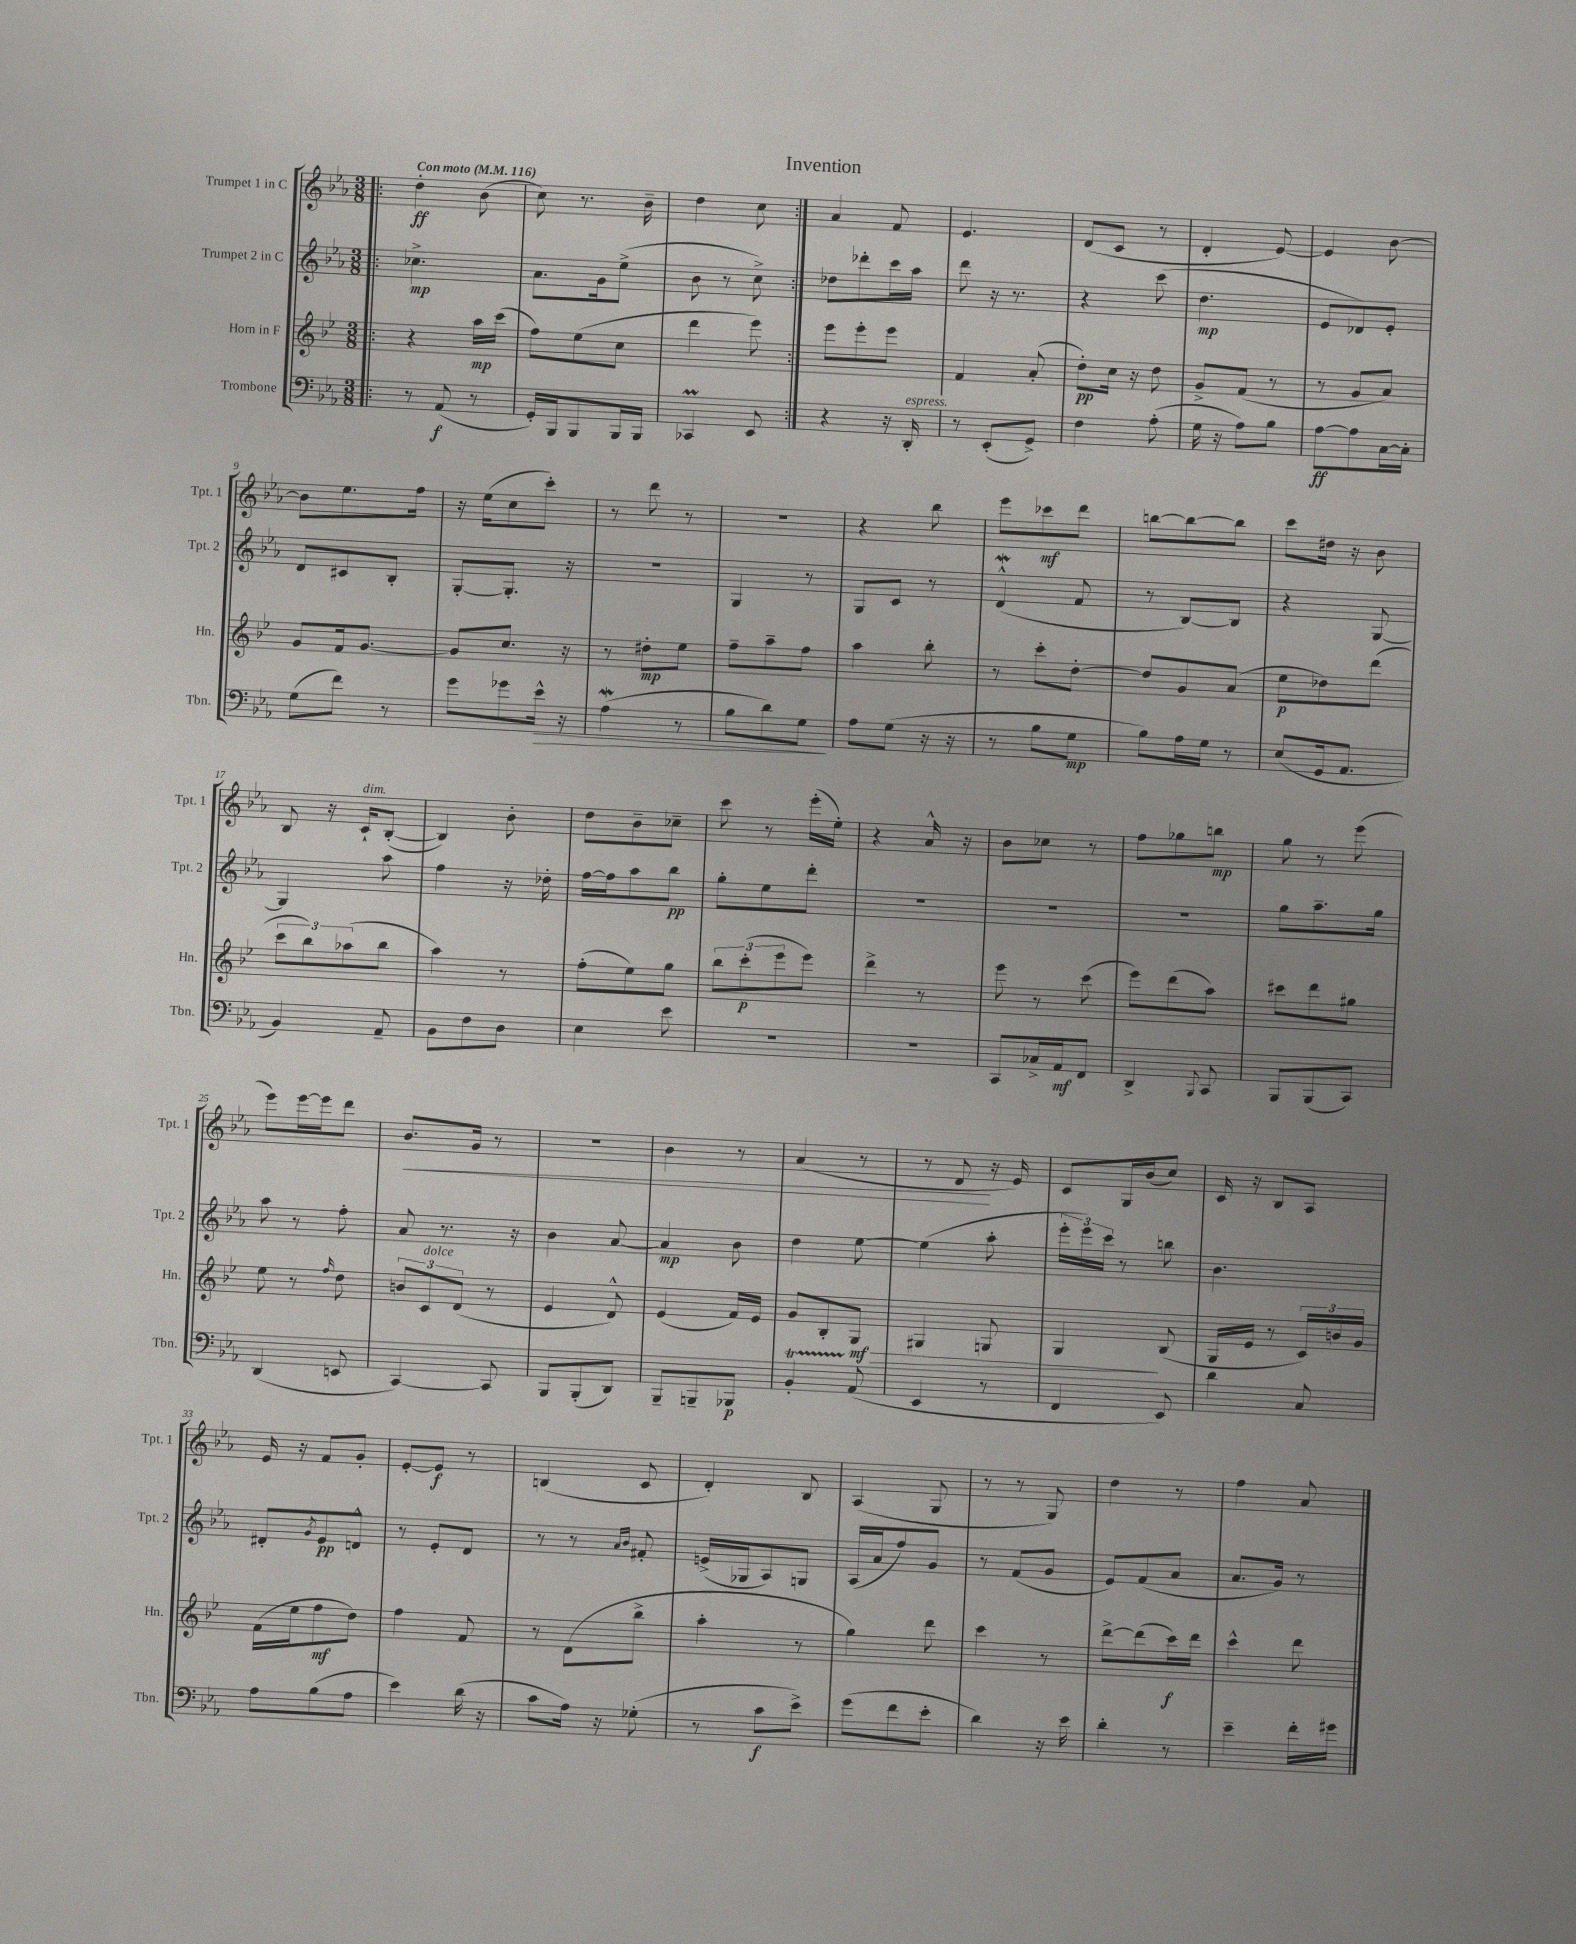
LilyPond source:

\header { title = "Invention" }
<<
\new StaffGroup <<
\new Staff = "s0" \with { instrumentName = "Trumpet 1 in C" shortInstrumentName = "Tpt. 1" } {
    \clef treble \key ees \major \numericTimeSignature \time 3/8 \tempo "Con moto" 4 = 116
    \repeat volta 2 { \bar ".|:" d''4-.\ff bes'8( |
    c''8) r8. bes'16-- |
    d''4 c''8 | }
    aes'4 f'8 |
    ees'4. |
    d'8( c'8 r8 |
    d'4-. ees'8~) |
    ees'4 bes'8~ |
    bes'8 ees''8. f''16 |
    r16 ees''16( c''8 c'''8-.) |
    r8 d'''8 r8 |
    R4. |
    r4 bes''8 |
    ees'''8 ces'''8\mf d'''8 |
    b''8~ b''8~ b''8 |
    c'''8 dis''16 r16 bes'8 |
    bes8 r16 c'16-!^\markup { \italic "dim." } bes8~-.( |
    bes4) bes'8-. |
    d''8 bes'8-- ces''8-- |
    c'''8 r8 ees'''16-.( ees''16-.) |
    r4 aes'16-^ r16 |
    bes'8 ces''8 r8 |
    f''8 ges''8 b''8\mp |
    g''8 r8 ees'''8( |
    ees'''8) ees'''16~ ees'''16 d'''8 |
    bes'8.\< g'16 r8 |
    R4. |
    bes'4 r8 |
    aes'4( r8 |
    r8 d'8\! r16 ees'16) |
    c'8 g16 bes'16( c''8) |
    c'16 r16 bes8 aes8 |
    ees'16 r16 f'8 g'8-. |
    ees'8~-. ees'8\f r8 |
    b4( c'8 |
    d'4-.) bes8 |
    aes4( g8 |
    r8 r8 g8) |
    d''4 r8 |
    f''4 aes'8 \bar "|." |
}
\new Staff = "s1" \with { instrumentName = "Trumpet 2 in C" shortInstrumentName = "Tpt. 2" } {
    \clef treble \key ees \major \numericTimeSignature \time 3/8
    \repeat volta 2 { \bar ".|:" ces''4.->\mp |
    aes'8. g'16 ees''8->( |
    bes'8 r8 c''8->) | }
    des''8 des'''8-. c'''16 aes''16 |
    d'''8 r16 r8. |
    r4 c'''8( |
    d''4.\mp |
    ees'8 des'8) ees'8-. |
    d'8 cis'8 bes8-. |
    g8~-. g8.-. r16 |
    R4. |
    g4 r8 |
    g8 c'8 r8 |
    d'4-^\mordent( f'8 |
    r8 bes8~) bes8 |
    r4 g8~ |
    g4 aes''8 |
    f''4 r16 des''16-. |
    f''16~ f''16 aes''8 bes''8\pp |
    g''8-. ees''8 d'''8-. |
    R4. |
    R4. |
    R4. |
    g''8 aes''8.-- g''16 |
    aes''8 r8 f''8-. |
    aes'8 r8. r16 |
    bes'4 aes'8~ |
    aes'4\mp bes'8 |
    d''4 ees''8~ |
    ees''4( aes''8-. |
    \tuplet 3/2 { ees'''16-. ees'''16) c'''16 } r8 b''8 |
    bes'4. |
    dis'8-. \acciaccatura { g'8 } ees'8\pp d'8-^ |
    r8 ees'8-. d'8 |
    r8 r8 \grace { aes'16 bes'16 } fis'8-. |
    e'16->( ges16 aes8) g8 |
    aes16( aes'16 f''8) g'8 |
    r8 f'8( g'8 |
    ees'8) f'8( aes'8 |
    aes'8. g'16) r8 \bar "|." |
}
\new Staff = "s2" \with { instrumentName = "Horn in F" shortInstrumentName = "Hn." } {
    \clef treble \key bes \major \numericTimeSignature \time 3/8
    \repeat volta 2 { \bar ".|:" r4 a''16\mp c'''16( |
    f''8) ees''8( c''8 |
    d'''4 ees'''8) | }
    ees'''8 ees'''8-. ees'''8 |
    f'4 a'8-.( |
    d''8-.\pp) c''16 r16 d''8 |
    g'8-> f'8( r8 |
    r8 g'8 a'8) |
    g'8 f'16 g'8.~ |
    g'8 c''8. r16 |
    r8 dis''8-.\mp ees''8 |
    f''8-- a''8-- f''8 |
    a''4 bes''8-. |
    r8 c'''8-. d''8~-. |
    d''8 g'8 a'8( |
    ees''8\p des''8) d'''8( |
    \tuplet 3/2 { c'''8 bes''8) aes''8( } bes''8 |
    a''4) r8 |
    f''8-.( ees''8) g''8 |
    \tuplet 3/2 { bes''8 c'''8-.\p( ees'''8 } ees'''8) |
    d'''4-> r8 |
    ees'''8 r8 c'''8( |
    ees'''8) d'''8( a''8) |
    cis'''8 d'''8 gis''8 |
    ees''8 r8 \grace { f''16 } d''8 |
    \tuplet 3/2 { b'8 c'8^\markup { \italic "dolce" } d'8( } r8 |
    ees'4 d'8-^) |
    ees'4( f'16) ees'16 |
    g'8 bes8-. g8\mf\> |
    gis4 g8 |
    g4\! bes8( |
    g16 ees'16 r8 \tuplet 3/2 { c'16) b'16 g'16 } |
    f'16( ees''16 f''8\mf d''8) |
    f''4 f'8 |
    r8 d'8( bes''8-> |
    a''4-. r8 |
    g''4) d'''8 |
    c'''4 r8 |
    d'''8~-> d'''8( c'''16\f) d'''16 |
    c'''4-^ d'''8 \bar "|." |
}
\new Staff = "s3" \with { instrumentName = "Trombone" shortInstrumentName = "Tbn." } {
    \clef bass \key ees \major \numericTimeSignature \time 3/8
    \repeat volta 2 { \bar ".|:" r8 aes,8\f( r8 |
    g,16-.) bes,,16 bes,,8 bes,,16 bes,,16 |
    ces,4\prall ees,8 | }
    r4 r16 d,16-.^\markup { \italic "espress." } |
    r8 ees,8-.( g,8->) |
    f4 aes8-.( |
    g16 r16 aes8) bes8 |
    aes8~\ff aes8 c16~ c16-. |
    g8( f'8) r8 |
    g'8 ges'8 ees'16-^\> r16 |
    aes4\mordent( r8 |
    bes8 d'8) g8\! |
    aes8 g8( r16 r16 |
    r8 bes8 g8\mp |
    bes8) aes16 g16 r8 |
    ees8( g,16 aes,8. |
    bes,4) aes,8-- |
    bes,8 f8 d8 |
    ees4 ees'8 |
    R4. |
    R4. |
    c,8 ces16-> aes,16\mf f,8 |
    d,4-> \appoggiatura { bes,,8 } c,8 |
    bes,,8 bes,,8( c,8) |
    d,4( e,8 |
    c,4~) c,8 |
    bes,,8 bes,,8-.( d,8) |
    bes,,8-- b,,8-- bes,,8\p |
    bes,4-.\startTrillSpan aes,8\stopTrillSpan( |
    ees,4 r8 |
    f,4 ees,8) |
    d'4 c8 |
    aes8 bes8( aes8 |
    ees'4) d'16( r16 |
    c'8 aes16) r16 ges8-.( |
    r8 c'8\f ees'8->) |
    g'8( f'8 ees'8-. |
    d'4) r16 ees'16 |
    d'4-. r8 |
    ees'4-- f'16-. gis'16 \bar "|." |
}
>>
>>
